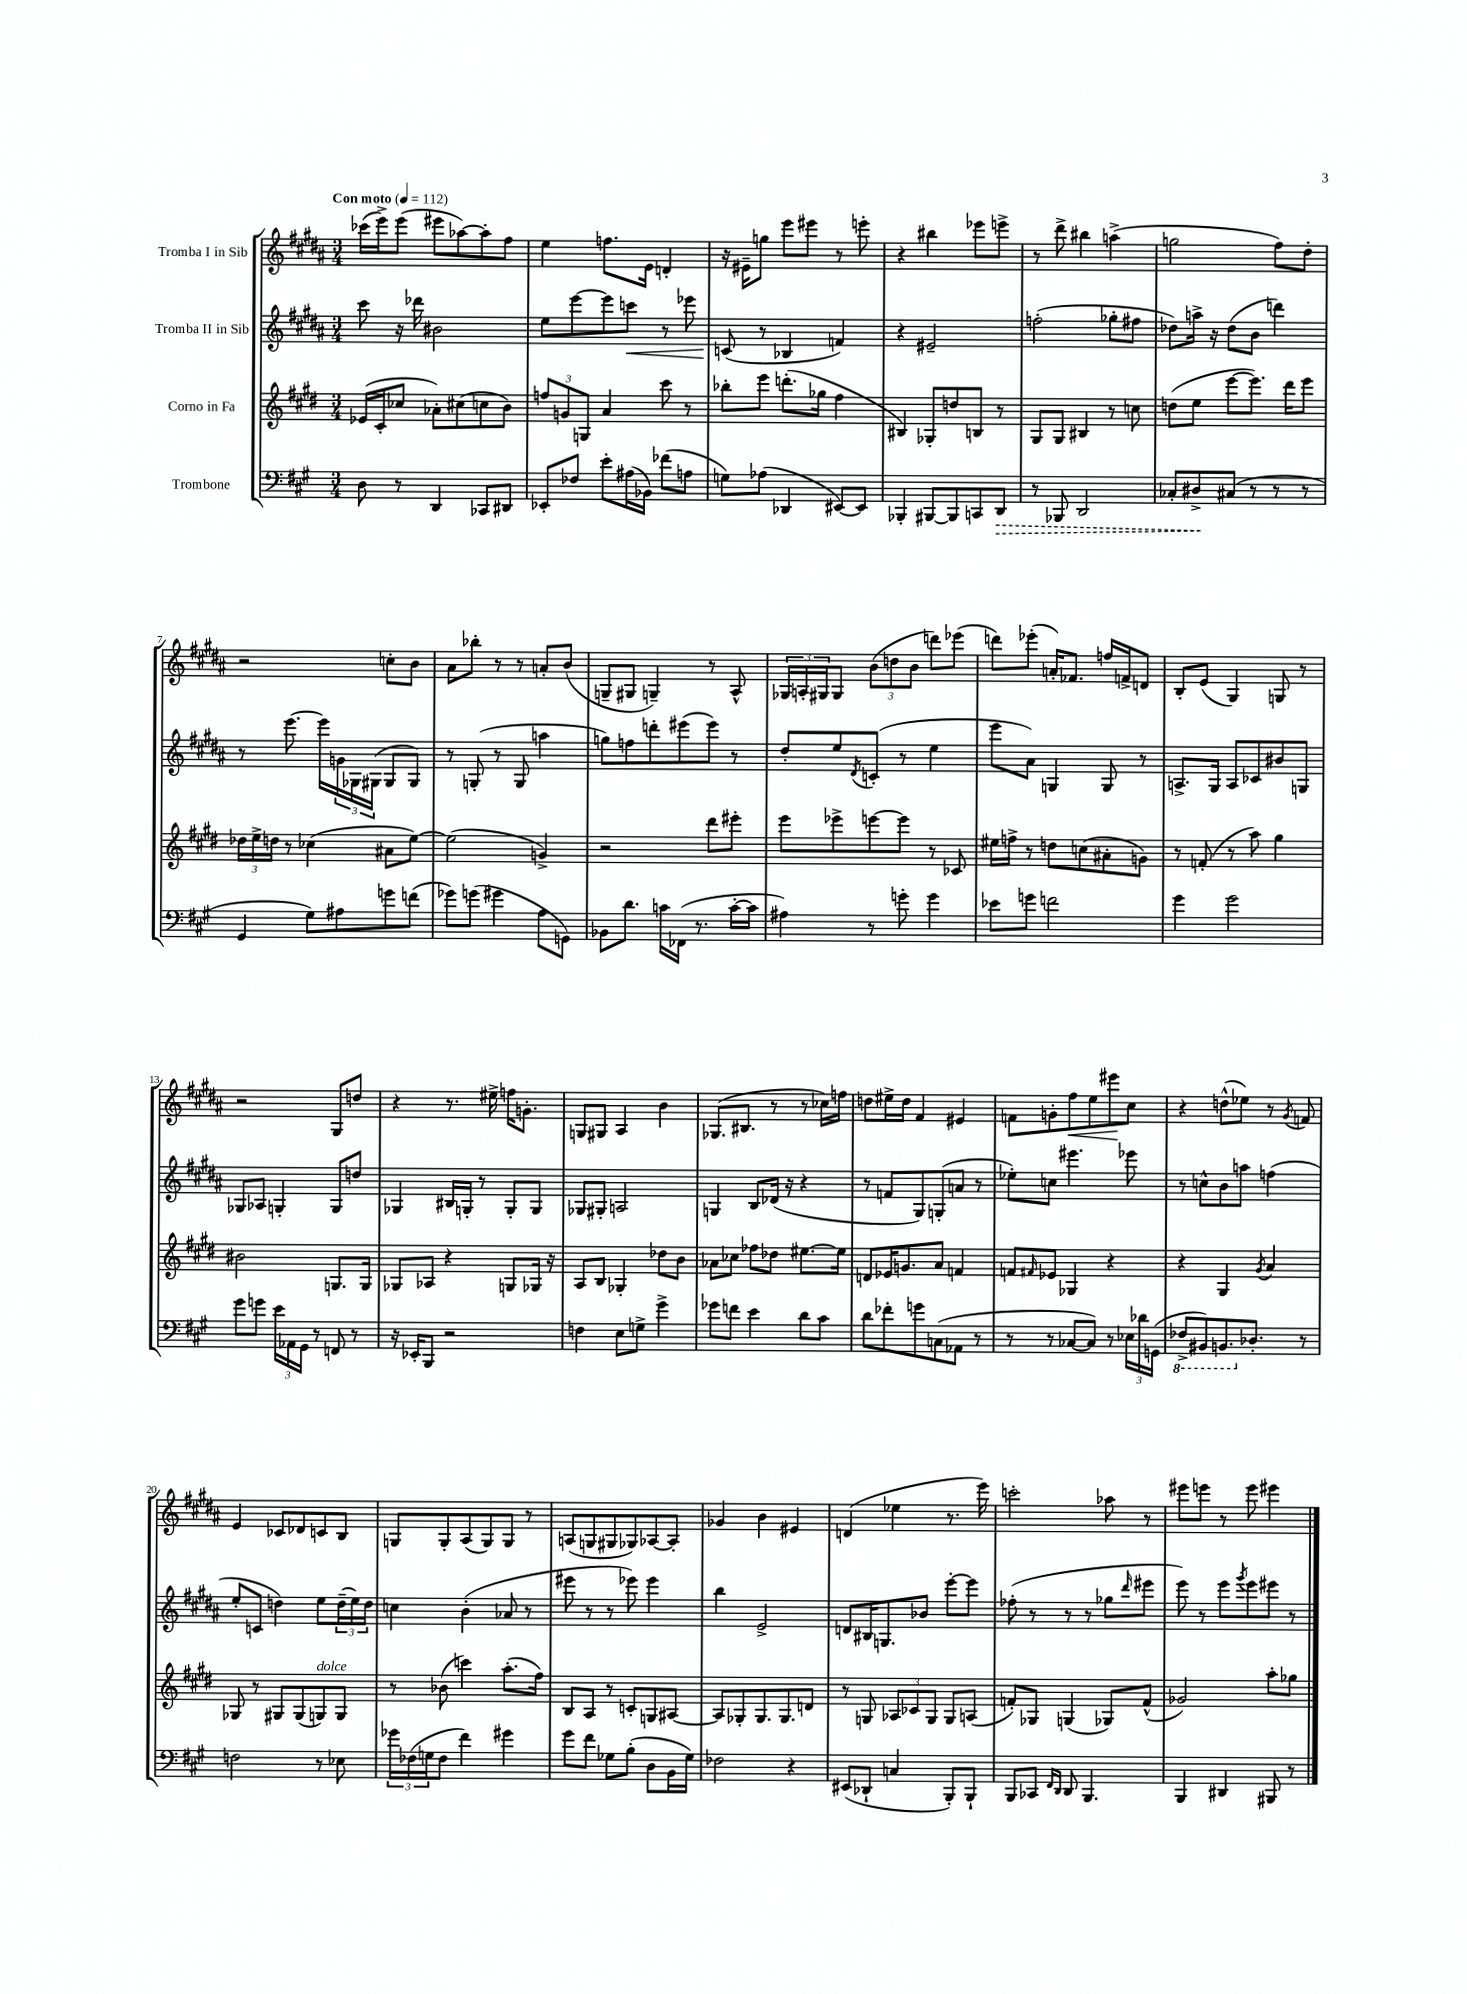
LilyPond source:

<<
\new StaffGroup <<
\new Staff = "s0" \with { instrumentName = "Tromba I in Sib" } {
    \clef treble \key b \major \numericTimeSignature \time 3/4 \tempo "Con moto" 4 = 112
    ces'''16( e'''16->) e'''8( eis'''8 aes''8~) aes''8-. fis''8 |
    e''4 f''8. e'16 d'4-. |
    r16 eis'16-- g''8 e'''8 eis'''8 r8 e'''8-. |
    r4 bis''4 ees'''8 e'''8-> |
    r8 dis'''8-> bis''4 a''4->( |
    g''2 fis''8) dis''8-. |
    r2 c''8-. b'8 |
    ais'8 bes''8-. r8 r8 a'8-. b'8( |
    g8-- gis8 g4--) r8 ais8-^ |
    \tuplet 3/2 { ges16 a16-. gis16 } gis8 \tuplet 3/2 { b'8( d''8 b'8 } d'''8) ees'''8( |
    d'''8) ees'''8-.( a'16-.) fes'8. f''16 f'16-> d'8 |
    b8-. e'8( gis4) g8 r8 |
    r2 gis8 d''8 |
    r4 r8. eis''16-> f''16 g'8.-. |
    g8 gis8 ais4 b'4 |
    ges8.( bis8. r8 r8 ces''16) f''16 |
    d''8 eis''16-> d''16 fis'4 eis'4 |
    f'8 g'8-. fis''8\< e''8 eis'''8\! cis''8 |
    r4 d''8-^( ees''8) r8 \acciaccatura { gis'8 } f'8 |
    e'4 ces'8 des'8 c'8 b8 |
    g8 g8-. ais8( g8) g8 r8 |
    a8( g8 gis8 ges8) aes8~ aes8-. |
    ges'4 b'4 eis'4 |
    d'4( ees''4 r8. e'''16) |
    c'''2-. aes''8 r8 |
    eis'''8 e'''8 r8 e'''8 eis'''4 \bar "|." |
}
\new Staff = "s1" \with { instrumentName = "Tromba II in Sib" } {
    \clef treble \key b \major \numericTimeSignature \time 3/4
    cis'''8 r16 des'''16 bis'2 |
    e''8 e'''8~ e'''8 c'''8\< r8 ees'''8 |
    c'8\!( r8 bes4 f'4) |
    r4 eis'2-- |
    f''2-.( ges''8-. fis''8 |
    des''8) a''16-> r16 des''8( b'8 d'''4) |
    r8 e'''8.~ e'''16 \tuplet 3/2 { g'16 ges16 gis16( } gis8 gis8) |
    r8 g8-.( r8 g8 a''4 |
    g''8) f''8 d'''8-. eis'''8( eis'''8) r8 |
    dis''8-. e''8 \acciaccatura { dis'8 } c'8-.( r8 e''4 |
    e'''8 ais'8) g4 g8 r8 |
    a8.-> gis16 a8 ces'8 bis'8 g8 |
    ges8 aes8 g4-. g8 d''8 |
    ges4 bis16 g16-. r8 g8-. g8 |
    ges8 gis8-. a2 |
    g4 b8 des'16( r16 r4 |
    r8 f'8 gis8) g8-.( a'8 r8 |
    ees''8-.) c''8 eis'''4. ees'''8 |
    r8 c''8-^ b'8 a''8 f''4( |
    e''8-. c'8 d''4) e''8 \tuplet 3/2 { d''16--( e''16) d''16 } |
    c''4 b'4-.( aes'8 r8 |
    eis'''8 r8 r8 ees'''8) ees'''4 |
    b''4 e'2-> |
    d'8 bis16 g8. bes'8 e'''8~-. e'''8 |
    fes''8-.( r8 r8 r8 ges''8 \grace { dis'''16 } eis'''8 |
    e'''8) r8 e'''8 \acciaccatura { gis'''8 } e'''8 eis'''8 r8 \bar "|." |
}
\new Staff = "s2" \with { instrumentName = "Corno in Fa" } {
    \clef treble \key e \major \numericTimeSignature \time 3/4
    ees'16( cis'16-. ces''8 aes'8-.) cis''8( c''8 b'8) |
    \tuplet 3/2 { f''8 g'8 g8 } a'4 cis'''8 r8 |
    bes''8-. e'''8 d'''8.-.( ges''16 fis''4 |
    bis4) ges8-. d''8 b8 r8 |
    gis8 gis8 bis4 r8 c''8 |
    d''8( e''8 e'''8~ e'''8.) dis'''16 e'''8 |
    \tuplet 3/2 { des''16 e''16-> d''16 } r8 ces''4( ais'8 e''8~) |
    e''2( g'4->) |
    r2 dis'''8 eis'''8-. |
    e'''8 ees'''8-> e'''8~ e'''8 r8 ces'8 |
    eis''16 f''16-> r8 d''8 c''8( ais'8-. g'8) |
    r8 f'8-.( r8 a''8) gis''4 |
    bis'2 g8. g16 |
    ges8 aes8 r4 g8 ges16 r16 |
    a8 b8 ges4-. des''8 b'8 |
    aes'8 ces''8 fes''8 des''8 eis''8.~ eis''16 |
    d'8 ees'16 g'8. a'8 f'4 |
    f'8 \grace { fis'16 } ees'8 ges4 r4 |
    r4 gis4 \acciaccatura { gis'8 } a'4 |
    ges8 r8 gis8 gis8( g8^\markup { \italic "dolce" }) g8 |
    r8 bes'8( c'''4) a''8.-.( fis''16) |
    b8 a8 r8 c'8-. g8 ais8~ |
    ais8 ges8-. ges8. ges8. d'8 |
    r8 g8 \tuplet 3/2 { aes8 ces'8 g8 } g8 a8( |
    f'8-.) ges8 g4( ges8) f'8-^( |
    ges'2) a''8-. ges''8 \bar "|." |
}
\new Staff = "s3" \with { instrumentName = "Trombone" } {
    \clef bass \key a \major \numericTimeSignature \time 3/4
    d8 r8 d,4 ces,8 dis,8 |
    ees,8-. fes8 e'8-. ais16( bes,16) fes'8( a8 |
    g8) aes8( des,4 eis,8~) eis,8 |
    bes,,4-. bis,,8~ bis,,8 c,8 \once \override Hairpin.style = #'dashed-line d,8\> |
    r8 bes,,8 d,2 |
    ces8-. dis8->\! cis8( r8 r8 r8 |
    gis,4 gis8) ais8 g'8 f'8( |
    ges'8) g'8( gis'4 a8 g,8) |
    bes,8 d'8. c'16 fes,16( r8. c'16~-. c'16 |
    ais4) r8 g'8-. g'4 |
    ees'8 g'8 f'2 |
    gis'4 gis'2 |
    gis'8 g'8 \tuplet 3/2 { e'16 aes,16 gis,16 } r8 f,8 r8 |
    r16 ees,16-. b,,8 r2 |
    f4 e8 g8-> gis'4-> |
    ges'8 f'8 e'4 d'8 cis'8 |
    d'8 fes'8-. g'8 c8( aes,8 r8 |
    r8 r8 ces8~ ces8) r8 \tuplet 3/2 { ees16 des'16 g,16( } |
    \ottava #-1 fes,8-> bis,,8) b,,8. \ottava #0 des8.-. r8 |
    f2 r8 ees8 |
    \tuplet 3/2 { ges'16 fes16( g16 } fes8 fis'4) gis'4 |
    gis'8 fis'8 ges8 b8-.( d8 b,16 ges16) |
    fes2 r4 |
    eis,8( des,8-! c4 b,,8-.) b,,8-! |
    b,,8 ces,8 \grace { fis,16 d,16 } d,8 b,,4. |
    b,,4 dis,4 bis,,8 r8 \bar "|." |
}
>>
>>
